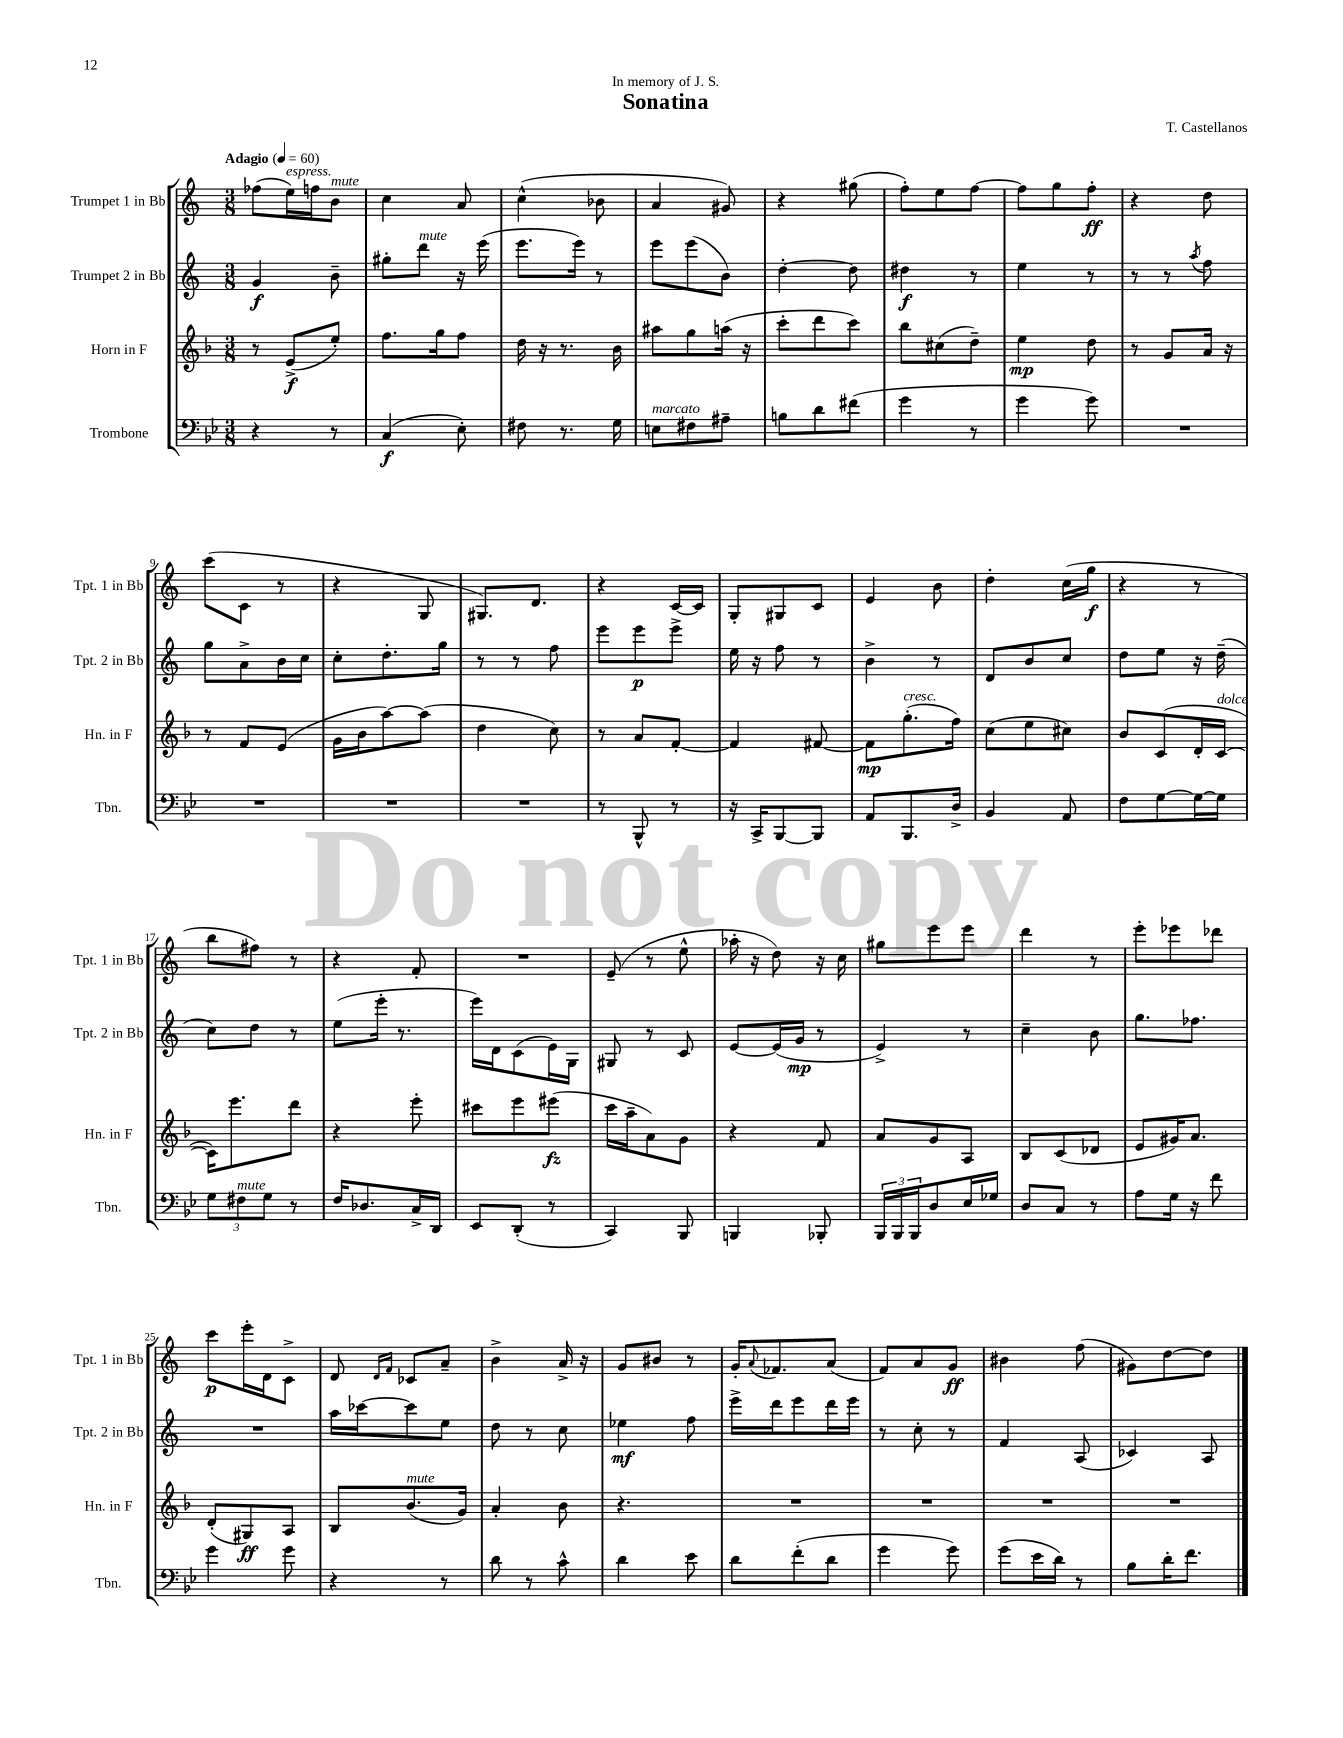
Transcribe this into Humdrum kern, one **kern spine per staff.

**kern	**kern	**kern	**kern
*staff4	*staff3	*staff2	*staff1
*clefF4	*clefG2	*clefG2	*clefG2
*k[b-e-]	*k[b-]	*k[]	*k[]
*M3/8	*M3/8	*M3/8	*M3/8
*MM60	*MM60	*MM60	*MM60
4r	8r	4g/	(8ff-\L
.	(8e^/L	.	16ee\L)
.	.	.	16ff\J
8r	8ee'/J)	8b~\	8b\J
=	=	=	=
(4C/	8.ff\L	8gg#'\L	4cc\
.	.	8ddd\J	.
.	16gg\k	.	.
8E-'\)	8ff\J	16r	8a/
.	.	(16eee\	.
=	=	=	=
8F#\	16dd\	8.eee\L	(4cc^^\
.	16r	.	.
8.r	8.r	.	.
.	.	16eee\Jk)	.
.	.	8r	8b-\
16G\	16b-\	.	.
=	=	=	=
8E\L	8aa#\L	8eee\L	4a/
8F#\	8gg\	(8eee\	.
8A#~\J	(16aa\Jk	8b\J)	8g#/)
.	16r	.	.
=	=	=	=
8B\L	8ccc'\L	[4dd'\	4r
8d\	8ddd\	.	.
(8f#\J	8ccc\J)	8dd\]	(8gg#\
=	=	=	=
4g\	8bb-\L	4dd#\	8ff'\L)
.	(8cc#\	.	8ee\
8r	8dd~\J)	8r	[8ff\J
=	=	=	=
4g\	4ee\	4ee\	8ff\]L
.	.	.	8gg\
8g\)	8dd\	8r	8ff'\J
=	=	=	=
4.r	8r	8r	4r
.	8g/L	8r	.
.	.	8qaa/	.
.	16a/Jk	8ff\	8dd\
.	16r	.	.
=	=	=	=
4.r	8r	8gg\L	(8ccc\L
.	8f/L	8a^\	8c\J
.	(8e/J	16b\L	8r
.	.	16cc\JJ	.
=	=	=	=
4.r	16g\LL	8cc'\L	4r
.	16b-\J	.	.
.	[8aa\)	8.dd'\	.
.	(8aa\]J	.	8G/
.	.	16gg\Jk	.
=	=	=	=
4.r	4dd\	8r	8.G#/L)
.	.	8r	.
.	.	.	8.d/J
.	8cc\)	8ff\	.
=	=	=	=
8r	8r	8eee\L	4r
8BBB-^^/	8a/L	8eee\	.
8r	[8f'/J	8eee^\J	[16c/LL
.	.	.	16c/]JJ
=	=	=	=
16r	4f/]	16ee\	8G'/L
16CC^/LK	.	16r	.
[8BBB-/	.	8ff\	8G#/
8BBB-/]J	[8f#/	8r	8c/J
=	=	=	=
8AA/L	8f#\]L	4b^\	4e/
8.BBB-/	(8.gg'\	.	.
.	.	8r	8b\
16D^/Jk	16ff\Jk)	.	.
=	=	=	=
4BB-/	(8cc\L	8d/L	4dd'\
.	8ee\	8b/	.
8AA/	8cc#\J)	8cc/J	(16cc\LL
.	.	.	16gg\JJ
=	=	=	=
8F\L	8b-/L	8dd\L	4r
[8G\	(8c/	8ee\J	.
16G\_L	16d'/L	16r	8r
16G\]JJ	[16c/JJ	(16dd~\	.
=	=	=	=
12G\L	16c\]LK)	8cc\L)	8bb\L
.	8.eee\	.	.
12F#\	.	.	.
.	.	8dd\J	8ff#\J)
12G\J	.	.	.
8r	8ddd\J	8r	8r
=	=	=	=
16F/LK	4r	(8ee\L	4r
8.D-/	.	.	.
.	.	16eee'\Jk	.
.	.	8.r	.
16C^/L	8eee'\	.	8f'/
16DD/JJ	.	.	.
=	=	=	=
8EE-/L	8ccc#\L	16eee\LL)	4.r
.	.	16d\J	.
(8DD'/J	8eee\	(8c\	.
8r	(8eee#\J	16e\L)	.
.	.	16G\JJ	.
=	=	=	=
4CC/)	16ccc\LL	8G#/	(8e~/
.	16aa~\J	.	.
.	8a\)	8r	8r
8BBB-/	8g\J	8c/	8ee^^\
=	=	=	=
4BBB/	4r	[8e/L	16aa-'\
.	.	.	16r
.	.	(16e/]L	8dd\)
.	.	16g/JJ	.
8BBB-'/	8f/	8r	16r
.	.	.	16cc\
=	=	=	=
24BBB-/LL	8a/L	4e^/)	8gg#\L
24BBB-/	.	.	.
24BBB-/J	.	.	.
8D/	8g/	.	8eee\
16E-/L	8A/J	8r	8eee\J
16G-/JJ	.	.	.
=	=	=	=
8D/L	8B-/L	4cc~\	4ddd\
8C/J	(8c/	.	.
8r	8d-/J	8b\	8r
=	=	=	=
8A\L	8e/L	8.gg\L	8eee'\L
16G\Jk	16g#/K)	.	8eee-\
16r	8.a/J	8.ff-\J	.
8f\	.	.	8ddd-\J
=	=	=	=
4g\	(8d'/L	4.r	8ccc\L
.	8G#/)	.	16eee'\L
.	.	.	16d\J
8g\	8A/J	.	8c^\J
=	=	=	=
4r	8B-/L	16aa\LL	8d/
.	.	[16ccc-\J	.
.	.	.	16qqd/LL
.	.	.	16qqf/JJ
.	(8.b-/	8ccc-\]	8c-/L
8r	.	8ee\J	8a~/J
.	16g/Jk)	.	.
=	=	=	=
8d\	4a'/	8dd\	4b^\
8r	.	8r	.
8c^^\	8b-\	8cc\	16a^/
.	.	.	16r
=	=	=	=
4d\	4.r	4ee-\	8g/L
.	.	.	8b#/J
8e-\	.	8ff\	8r
=	=	=	=
8d\L	4.r	16eee^\LL	16g'/LK
.	.	.	8qqa/
.	.	16ddd\J	8.f-/
(8f'\	.	8eee\	.
8d\J	.	16ddd\L	(8a/J
.	.	16eee\JJ	.
=	=	=	=
4g\	4.r	8r	8f/L)
.	.	8cc'\	8a/
8g\)	.	8r	8g/J
=	=	=	=
(8g\L	4.r	4f/	4b#\
16e-\L	.	.	.
16d\JJ)	.	.	.
8r	.	(8A/	(8ff\
=	=	=	=
8B-\L	4.r	4c-/)	8g#\L)
16d'\K	.	.	[8dd\
8.f\J	.	.	.
.	.	8A/	8dd\]J
==	==	==	==
*-	*-	*-	*-
